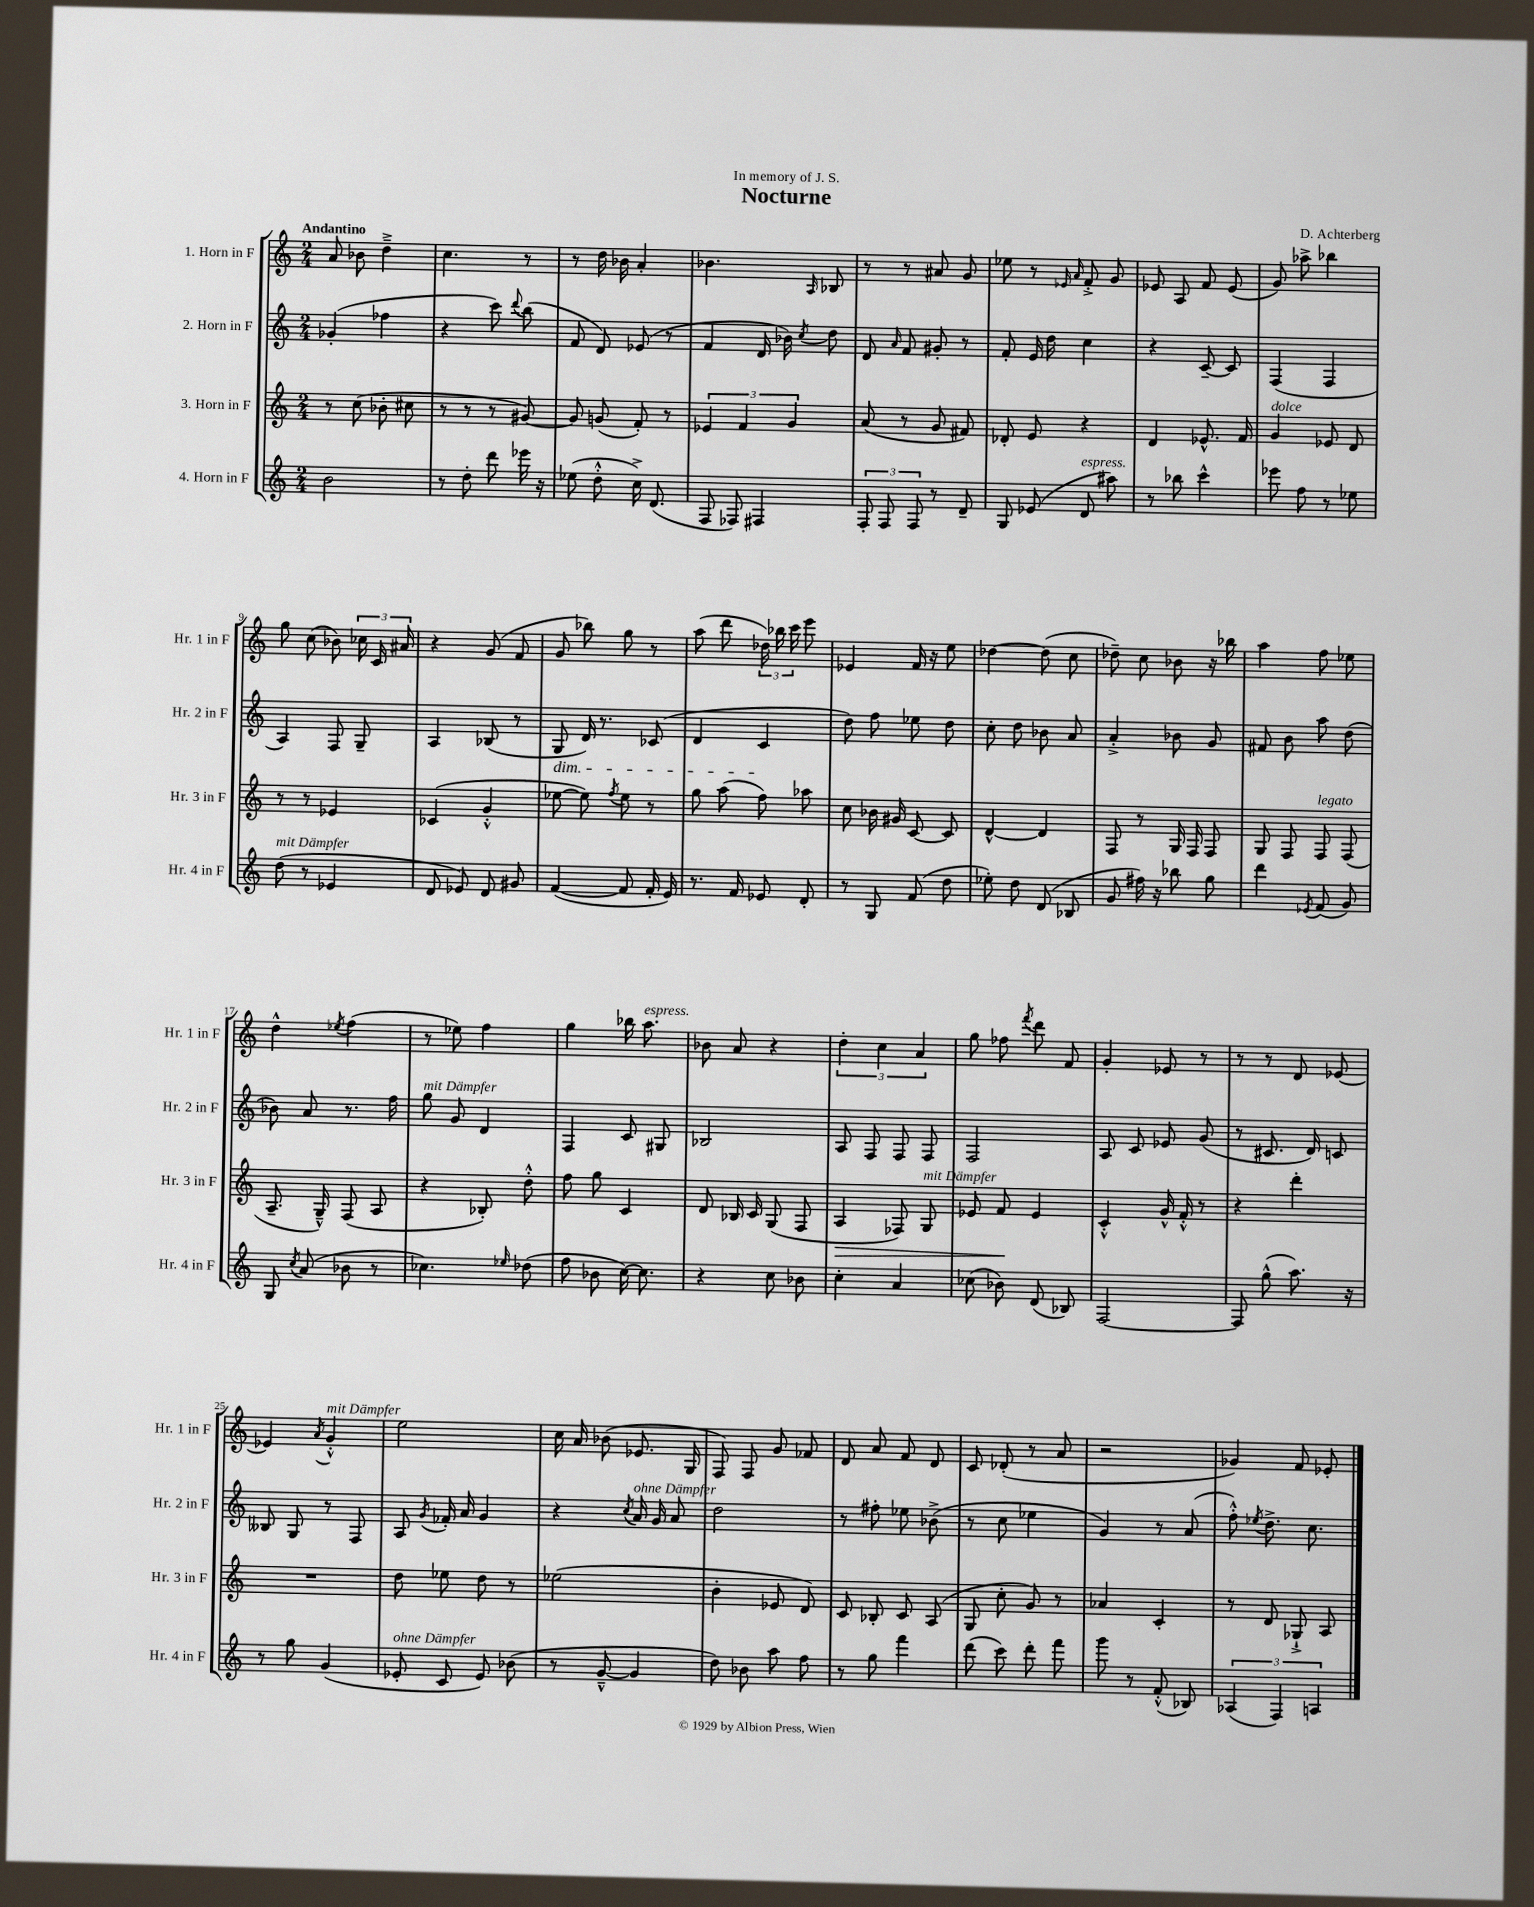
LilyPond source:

\header { title = "Nocturne" composer = "D. Achterberg" dedication = "In memory of J. S." }
<<
\new StaffGroup <<
\new Staff = "s0" \with { instrumentName = "1. Horn in F" shortInstrumentName = "Hr. 1 in F" } {
    \clef treble \key c \major \numericTimeSignature \time 2/4 \tempo "Andantino"
    \autoBeamOff a'8 bes'8 d''4---> |
    c''4. r8 |
    r8 d''16 bes'16 a'4-. |
    bes'4. \grace { a16 } bes8 |
    r8 r8 ais'8 g'8 |
    ees''8 r8 \grace { ees'16 a'16 } f'8-.-> g'8 |
    ees'8 a8 f'8 ees'8( |
    g'8) aes''8-> bes''4 |
    g''8 c''8( bes'8) \tuplet 3/2 { ces''16 c'16 ais'16 } |
    r4 g'8( f'8 |
    g'8 bes''8) g''8 r8 |
    a''8( d'''8 \tuplet 3/2 { des''16) bes''16 c'''16 } e'''8 |
    ees'4 f'16 r16 e''8 |
    des''4~ des''8( c''8 |
    des''8--) c''8 bes'8 r16 bes''16 |
    a''4 f''8 ees''8 |
    d''4-^ \acciaccatura { ees''8 } f''4( |
    r8 ees''8) f''4 |
    g''4 bes''16 a''8.^\markup { \italic "espress." } |
    bes'8 a'8 r4 |
    \tuplet 3/2 { d''4-. c''4 a'4 } |
    g''8 fes''8 \acciaccatura { f'''8 } d'''8 f'8 |
    g'4-. ees'8 r8 |
    r8 r8 d'8 ees'8~ |
    ees'4 \acciaccatura { a'8 } g'4-.-^^\markup { \italic "mit Dämpfer" } |
    e''2 |
    c''16 a'16 bes'8( ees'8. g16 |
    f8) f8 g'8 fes'8 |
    d'8 a'8 f'8 d'8 |
    c'8 des'8-.( r8 a'8 |
    r2 |
    ges'4) f'8 ees'8-. \bar "|." |
}
\new Staff = "s1" \with { instrumentName = "2. Horn in F" shortInstrumentName = "Hr. 2 in F" } {
    \clef treble \key c \major \numericTimeSignature \time 2/4
    \autoBeamOff ges'4-.( fes''4 |
    r4 c'''8) \appoggiatura { d'''8 } b''8( |
    f'8 d'8) ees'8( r8 |
    f'4 d'16 bes'16) \acciaccatura { c''8 } d''8 |
    d'8 \grace { a'16 } f'8 gis'8-. r8 |
    f'8-. e'16 d''16 c''4 |
    r4 c'8~-- c'8 |
    f4( f4 |
    a4) f8 g8-- |
    a4 bes8( r8 |
    g8\dim d'16) r8. ces'8( |
    d'4 c'4\! |
    d''8) f''8 ees''8 d''8 |
    c''8-. d''8 bes'8 a'8 |
    a'4-.-> bes'8 g'8 |
    fis'8 b'8 a''8 d''8( |
    bes'8) a'8 r8. f''16 |
    g''8^\markup { \italic "mit Dämpfer" } g'8 d'4 |
    f4 c'8 gis8 |
    bes2 |
    a8 f8 f8 f8 |
    f2 |
    a8 c'8 ees'8 g'8( |
    r8 cis'8. d'16) c'8 |
    beses8 g8 r8 f8 |
    a8 \acciaccatura { g'8 } fes'16-. a'16 g'4 |
    r4 \acciaccatura { c''8 } a'16^\markup { \italic "ohne Dämpfer" } g'16 a'8 |
    d''2 |
    r8 fis''8-. ees''8 bes'8->( |
    r8 c''8 ees''4 |
    g'4) r8 a'8( |
    f''8-.-^) \acciaccatura { ees''8 } d''8.-> c''8. \bar "|." |
}
\new Staff = "s2" \with { instrumentName = "3. Horn in F" shortInstrumentName = "Hr. 3 in F" } {
    \clef treble \key c \major \numericTimeSignature \time 2/4
    \autoBeamOff r8 c''8( bes'8-. cis''8 |
    r8 r8 r8 gis'8~) |
    gis'8 g'8( f'8-.) r8 |
    \tuplet 3/2 { ees'4 f'4 g'4 } |
    a'8( r8 g'8 fis'8) |
    des'8-. e'8 r4 |
    d'4 ees'8.-^ f'16 |
    g'4^\markup { \italic "dolce" } ees'8 d'8 |
    r8 r8 ees'4 |
    ces'4( g'4-.-^ |
    ees''8~ ees''8) \acciaccatura { f''8 } ees''8 r8 |
    g''8 a''8( f''8) aes''8 |
    c''8 bes'16 gis'16 c'8~ c'8 |
    d'4~-^ d'4 |
    f8 r8 g16 f16 f8 |
    g8 f8 f8^\markup { \italic "legato" } f8( |
    a8.-- g16---^) f8( a8 |
    r4 bes8-.) d''8-.-^ |
    f''8 g''8 c'4 |
    d'8 bes16 c'16 g8( f8 |
    a4\> fes8) g8^\markup { \italic "mit Dämpfer" } |
    ees'8 f'8\! ees'4 |
    c'4-.-^ g'16-^ f'16-.-^ r8 |
    r4 d'''4-. |
    R2 |
    d''8 ees''8 d''8 r8 |
    ees''2( |
    b'4-. ees'8 d'8) |
    c'8 bes8-. c'8 a8( |
    g8 c''8-. g'8) r8 |
    aes'4 c'4-. |
    r8 d'8 ges8-!-> a8 \bar "|." |
}
\new Staff = "s3" \with { instrumentName = "4. Horn in F" shortInstrumentName = "Hr. 4 in F" } {
    \clef treble \key c \major \numericTimeSignature \time 2/4
    \autoBeamOff b'2 |
    r8 d''8-. d'''8 ees'''16 r16 |
    ees''8( d''8-.-^ c''16->) d'8.( |
    f8 fes8) fis4 |
    \tuplet 3/2 { f8-. f8 f8 } r8 d'8-- |
    g8 ees'8( d'8^\markup { \italic "espress." } ais''8) |
    r8 bes''8 c'''4-^ |
    ees'''8 f''8 r8 ees''8 |
    d''8^\markup { \italic "mit Dämpfer" }( r8 ees'4 |
    d'8 ees'8) d'8 gis'8 |
    f'4~( f'8 f'16-. e'16) |
    r8. f'16 ees'8 d'8-. |
    r8 g8 f'8( d''8 |
    ees''8-.) d''8 d'8( bes8 |
    g'8 fis''16) r16 bes''8 g''8 |
    d'''4 \acciaccatura { ees'8 } f'8( g'8) |
    g8 \acciaccatura { c''8 } a'8( bes'8 r8 |
    ces''4.) \grace { ees''16 } des''8( |
    f''8 bes'8 c''16~) c''8. |
    r4 c''8 bes'8 |
    c''4-. a'4 |
    ces''8( bes'8) d'8( bes8) |
    f2~ |
    f8 g''8-^( a''8.) r16 |
    r8 g''8 g'4( |
    ees'8-.^\markup { \italic "ohne Dämpfer" } c'8 ees'8) bes'8( |
    r8 g'8~---^ g'4 |
    d''8) bes'8 a''8 f''8 |
    r8 g''8 f'''4 |
    d'''8( c'''8) d'''8-. f'''8 |
    g'''8 r8 f'8-.-^( bes8) |
    \tuplet 3/2 { aes4( f4) a4 } \bar "|." |
}
>>
>>
